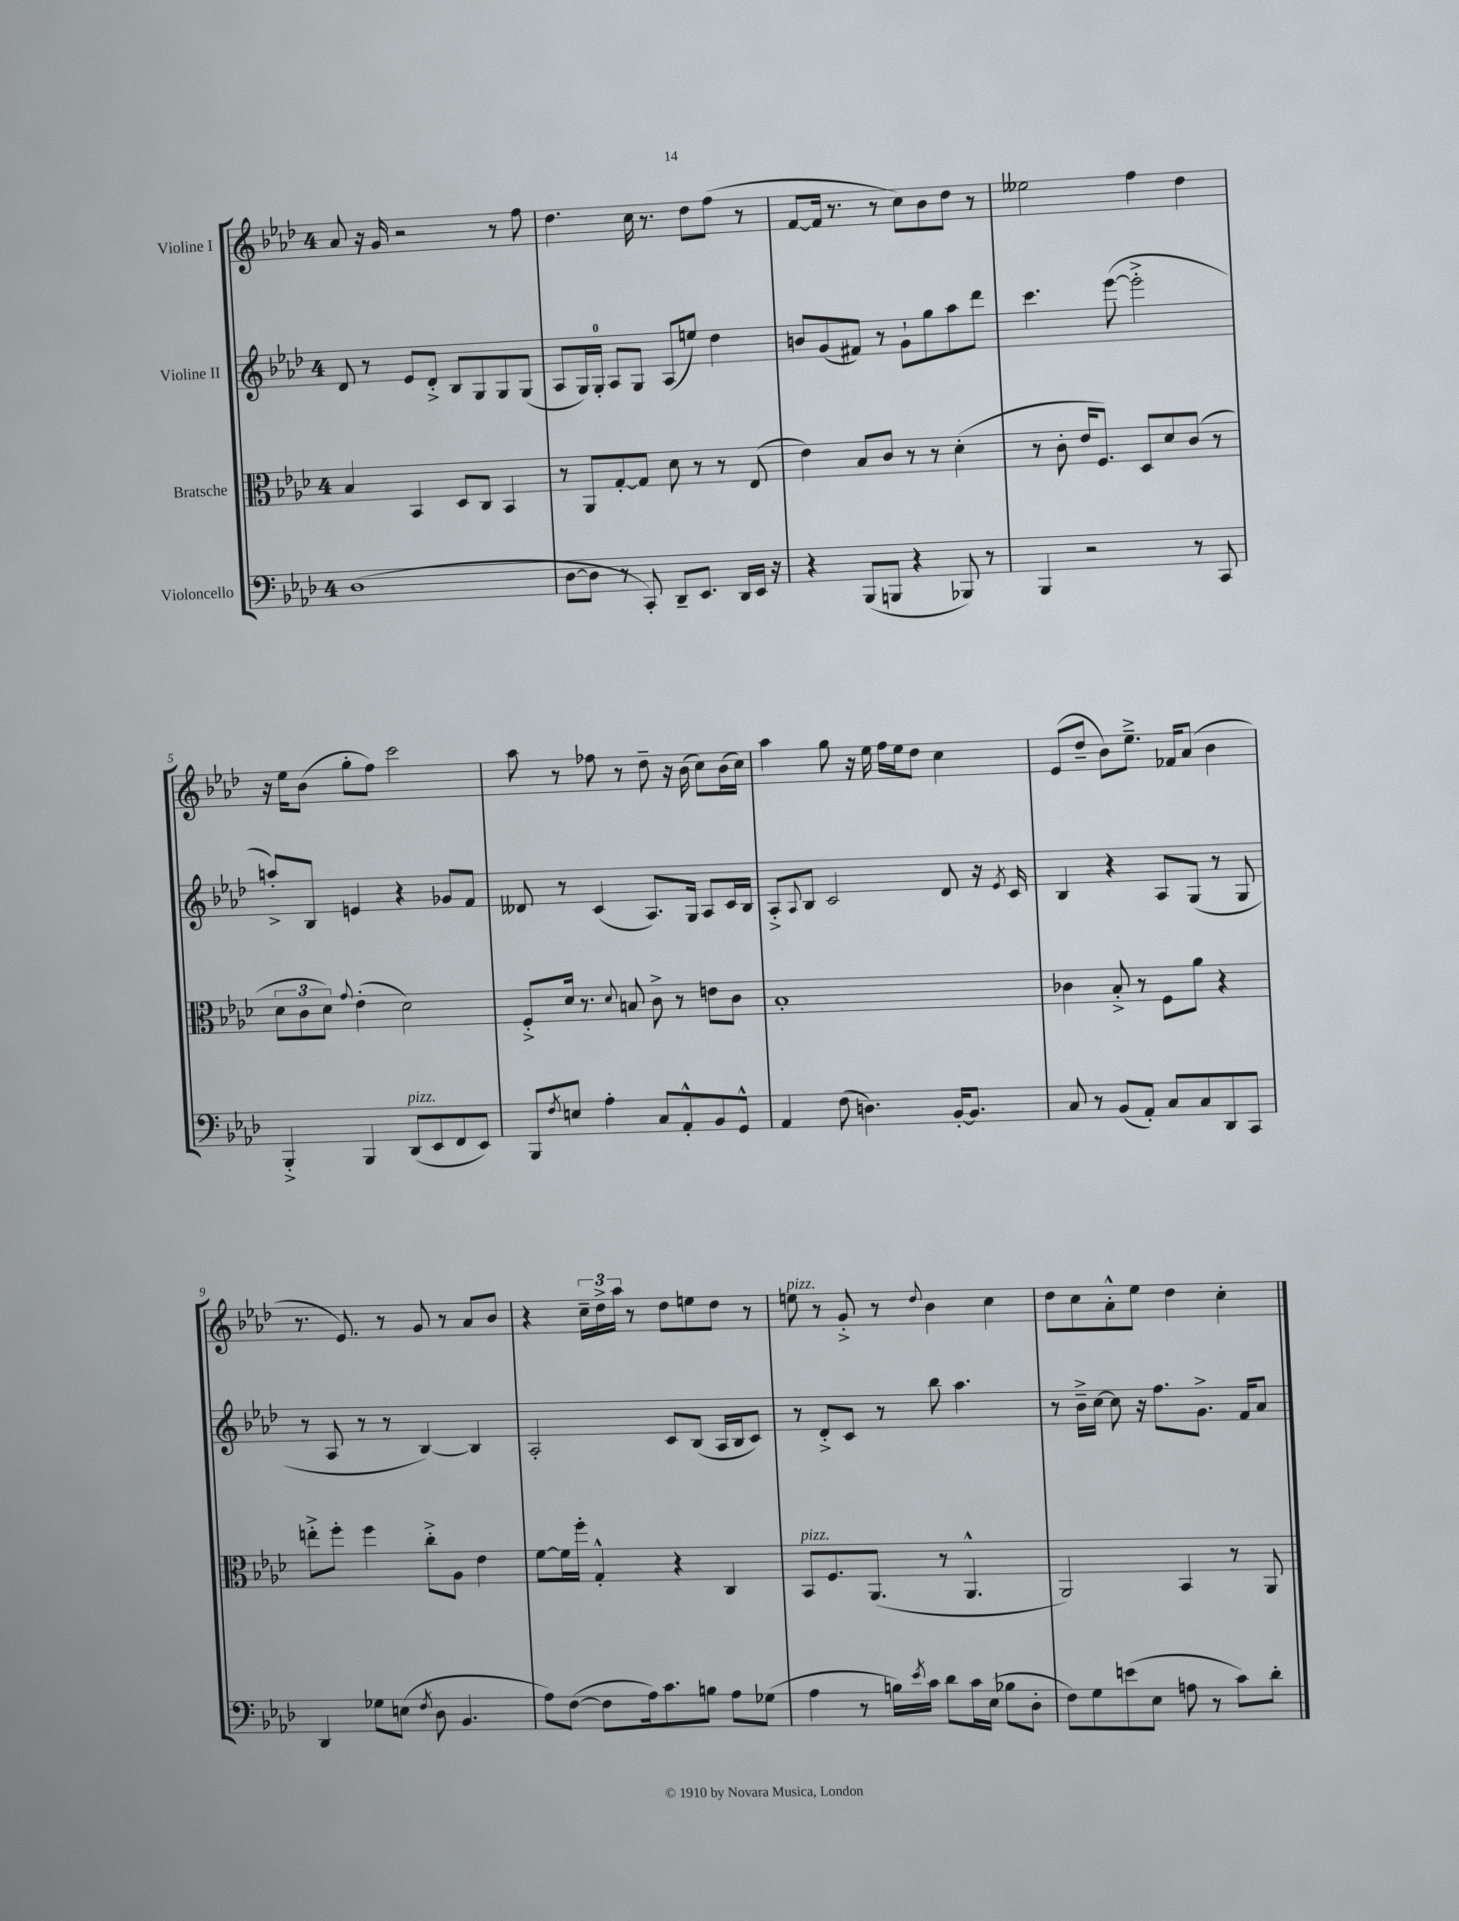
<<
\new StaffGroup <<
\new Staff = "s0" \with { instrumentName = "Violine I" } {
    \clef treble \key aes \major \once \override Staff.TimeSignature.style = #'single-digit \time 4/4
    aes'8 r16 g'16 r2 r8 f''8 |
    des''4. c''16 r8. des''8 f''8( r8 |
    f'8~ f'16 r8. r8 c''8) bes'8 des''8 r8 |
    eeses''2 f''4 des''4 |
    r16 ees''16 bes'8( g''8-. f''8) c'''2 |
    aes''8 r8 fes''8 r8 des''8-- r16 bes'16( c''8) bes'16( c''16) |
    aes''4 g''8 r16 ees''16 f''16 ees''16 des''8 c''4 |
    ees'8( des''8-- bes'8) ees''8.---> fes'16 aes'8( bes'4 |
    r8. ees'8.) r8 g'8 r8 aes'8 bes'8 |
    r4 \tuplet 3/2 { c''16-- des''16-> aes''16 } r8 des''8 e''8 des''8 r8 |
    e''8^\markup { \italic "pizz." } r8 g'8-.-> r8 \appoggiatura { des''8 } bes'4 c''4 |
    des''8 c''8 aes'8-.-^ ees''8 des''4 c''4-. \bar "|." |
}
\new Staff = "s1" \with { instrumentName = "Violine II" } {
    \clef treble \key aes \major \once \override Staff.TimeSignature.style = #'single-digit \time 4/4
    des'8 r8 ees'8 des'8-.-> bes8 g8 g8 g8( |
    aes8 g16) g16-0-. aes8 g8 aes8( e''8) des''4 |
    b'8 g'8( fis'8) r8 g'8-! g''8 aes''8 des'''8 |
    c'''4. ees'''8~( ees'''2-.-> |
    a''8-.->) bes8 e'4 r4 ges'8 f'8 |
    deses'8 r8 c'4( aes8.) g16 aes8 c'16 bes16 |
    aes8-.-> \appoggiatura { aes8 } bes8 c'2 des'8 r16 \acciaccatura { ees'8 } c'16 |
    bes4 r4 aes8 g8( r8 g8 |
    r8 aes8 r8 r8 bes4~) bes4 |
    aes2-. c'8 bes8( aes16 bes16 c'8) |
    r8 des'8-.-> c'8 r8 bes''8 aes''4. |
    r8 bes'16---> c''16~ c''8 r16 f''8. g'8.-> f'16 aes'8 \bar "|." |
}
\new Staff = "s2" \with { instrumentName = "Bratsche" } {
    \clef alto \key aes \major \once \override Staff.TimeSignature.style = #'single-digit \time 4/4
    bes4 bes,4 des8 c8 bes,4 |
    r8 aes,8 g8~-. g8 des'8 r8 r8 ees8( |
    ees'4) bes8 c'8 r8 r8 des'4-.( |
    r8 c'8-. ees'16 f8.) des8 des'8 c'8( r8 |
    \tuplet 3/2 { des'8 c'8 des'8) } \appoggiatura { g'8 } ees'4-.( des'2) |
    f8-.-> des'16 r8. \appoggiatura { des'8 } b8 c'8-> r8 e'8 c'8 |
    bes1-. |
    ces'4 bes8-.-> r8 f8 aes'8 r4 |
    e''8-.-> f''8-. f''4 c''8-.-> aes8 ees'4 |
    f'8~ f'16 f''16-. g4-.-^ r4 c4 |
    bes,8^\markup { \italic "pizz." } f8. aes,8.( r8 aes,4.-^ |
    aes,2) bes,4 r8 aes,8 \bar "|." |
}
\new Staff = "s3" \with { instrumentName = "Violoncello" } {
    \clef bass \key aes \major \once \override Staff.TimeSignature.style = #'single-digit \time 4/4
    des1( |
    des8~ des8 r8 c,8-.) des,8-- ees,8. des,16 ees,16 r16 |
    r4 bes,,8( b,,8 r4 bes,,8) r8 |
    bes,,4 r2 r8 c,8 |
    bes,,4-.-> bes,,4 des,8^\markup { \italic "pizz." }( ees,8 f,8 ees,8) |
    bes,,8 \acciaccatura { f8 } e8 aes4-. c8 aes,8-.-^ bes,8 g,8-^ |
    aes,4 f8( d4.) bes,16~-. bes,8. |
    c8 r8 bes,8( aes,8-.) c8 c8 des,8 c,8 |
    des,4 ges8 e8( \acciaccatura { f8 } des8 bes,4. |
    aes8) f8~( f8 aes16) c'8. b8 aes8 ges8( |
    aes4 r8 b16) \acciaccatura { ees'8 } c'16 des'8 c'16 ees16( bes8 des8-. |
    f8) g8 e'8( ees8 a8 r8 c'8) des'8-. \bar "|." |
}
>>
>>
